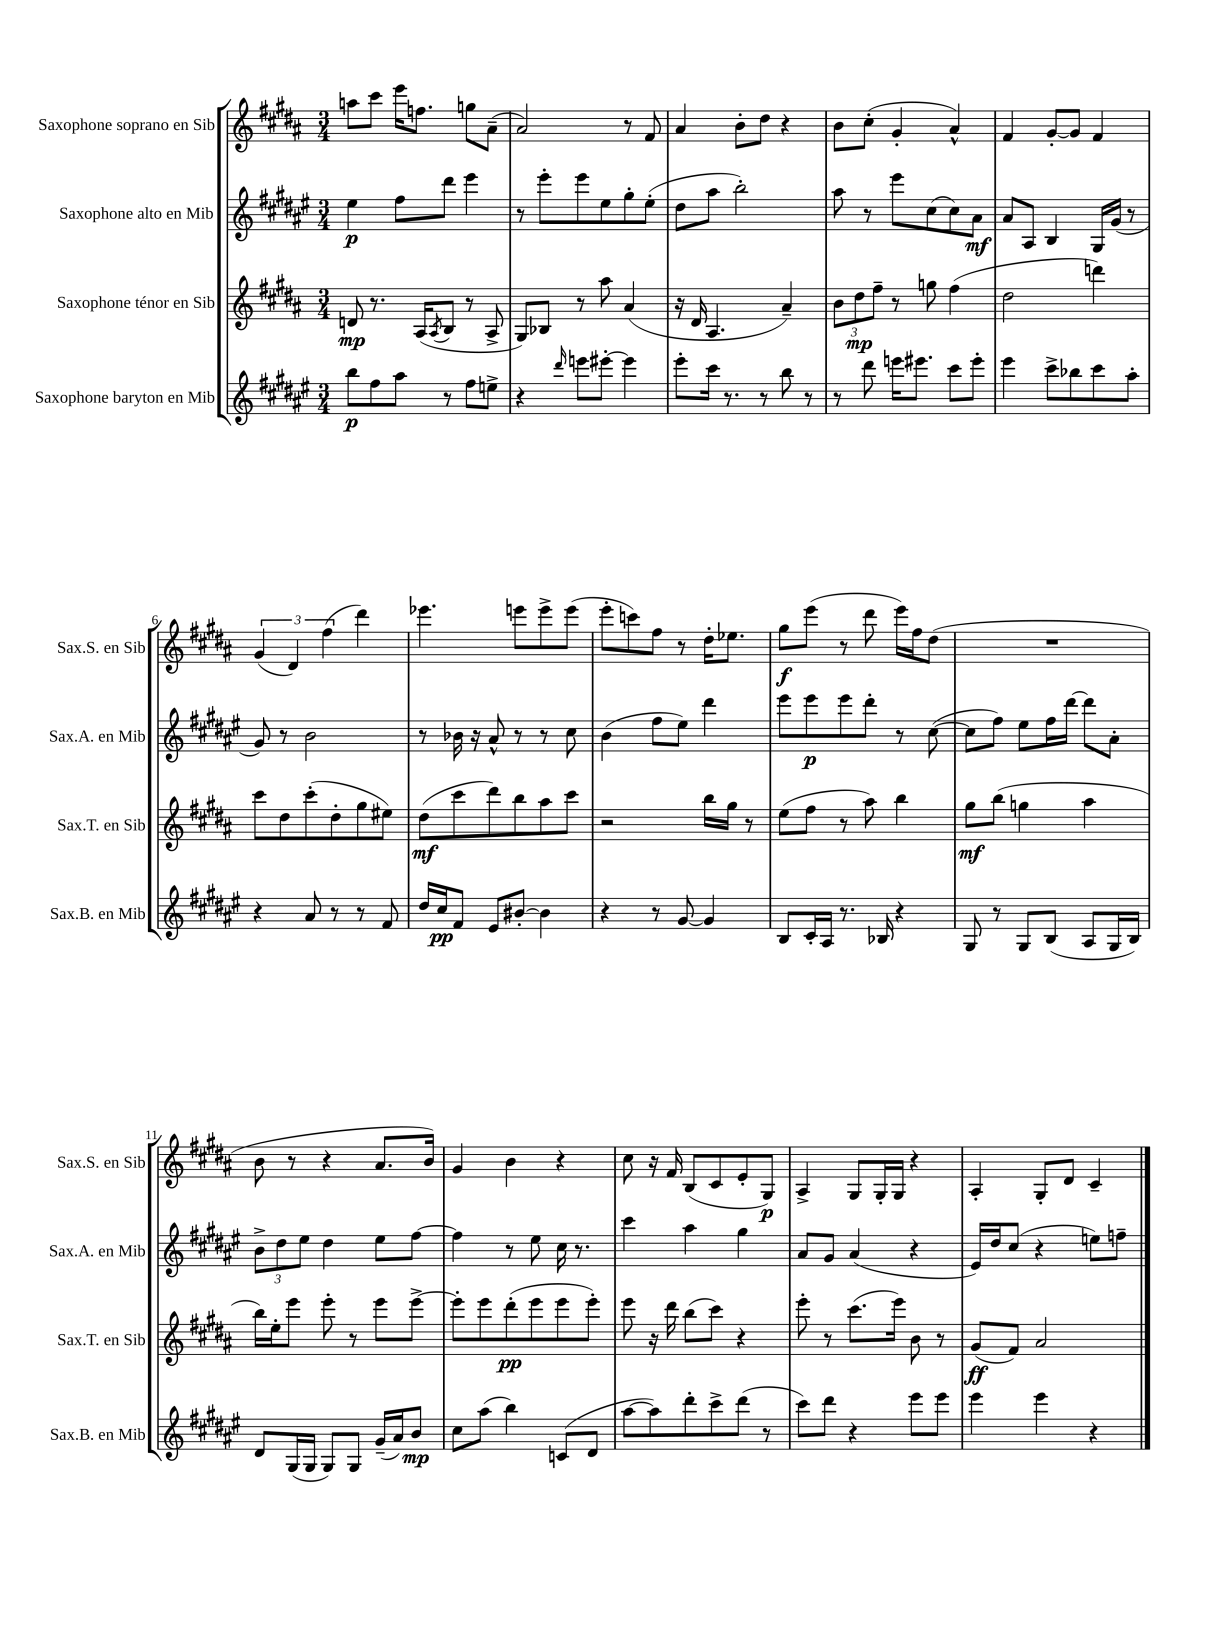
<<
\new StaffGroup <<
\new Staff = "s0" \with { instrumentName = "Saxophone soprano en Sib" shortInstrumentName = "Sax.S. en Sib" } {
    \clef treble \key b \major \numericTimeSignature \time 3/4
    a''8 cis'''8 e'''16 f''8. g''8 ais'8--( |
    ais'2) r8 fis'8 |
    ais'4 b'8-. dis''8 r4 |
    b'8 cis''8-.( gis'4-. ais'4-^) |
    fis'4 gis'8~-. gis'8 fis'4 |
    \tuplet 3/2 { gis'4( dis'4) fis''4( } dis'''4) |
    ees'''4. e'''8 e'''8-> e'''8( |
    e'''8-. c'''8) fis''8 r8 dis''16-. ees''8. |
    gis''8\f e'''8( r8 dis'''8 e'''16) fis''16 dis''8( |
    R2. |
    b'8 r8 r4 ais'8. b'16) |
    gis'4 b'4 r4 |
    cis''8 r16 fis'16 b8( cis'8 e'8-. gis8\p) |
    ais4-> gis8 gis16-. gis16 r4 |
    ais4-. gis8-. dis'8 cis'4-- \bar "|." |
}
\new Staff = "s1" \with { instrumentName = "Saxophone alto en Mib" shortInstrumentName = "Sax.A. en Mib" } {
    \clef treble \key fis \major \numericTimeSignature \time 3/4
    eis''4\p fis''8 dis'''8 eis'''4 |
    r8 eis'''8-. eis'''8 eis''8 gis''8-. eis''8-.( |
    dis''8 ais''8 b''2-.) |
    ais''8 r8 eis'''8 cis''8( cis''8) ais'8\mf |
    ais'8 ais8 b4 gis16 gis'16( r8 |
    gis'8) r8 b'2 |
    r8 bes'16 r16 ais'8-^ r8 r8 cis''8 |
    b'4( fis''8 eis''8) dis'''4 |
    eis'''8 eis'''8\p eis'''8 dis'''8-. r8 cis''8~( |
    cis''8 fis''8) eis''8 fis''16 dis'''16~ dis'''8 ais'8-. |
    \tuplet 3/2 { b'8-> dis''8 eis''8 } dis''4 eis''8 fis''8~ |
    fis''4 r8 eis''8 cis''16 r8. |
    cis'''4 ais''4 gis''4 |
    ais'8 gis'8 ais'4( r4 |
    eis'16) dis''16 cis''8( r4 e''8) f''8-- \bar "|." |
}
\new Staff = "s2" \with { instrumentName = "Saxophone ténor en Sib" shortInstrumentName = "Sax.T. en Sib" } {
    \clef treble \key b \major \numericTimeSignature \time 3/4
    d'8\mp r8. ais16( \acciaccatura { ais8 } b8 r8 ais8-> |
    gis8) bes8 r8 ais''8 ais'4( |
    r16 dis'16 ais4. ais'4--) |
    \tuplet 3/2 { b'8 dis''8\mp fis''8-- } r8 g''8 fis''4( |
    dis''2 d'''4) |
    cis'''8 dis''8 cis'''8-.( dis''8-. gis''8 eis''8) |
    dis''8\mf( cis'''8 dis'''8) b''8 ais''8 cis'''8 |
    r2 b''16 gis''16 r8 |
    e''8( fis''8 r8 ais''8) b''4 |
    gis''8\mf b''8( g''4 ais''4 |
    b''16) e''16-. e'''8 e'''8-. r8 e'''8 e'''8~-> |
    e'''8-. e'''8 dis'''8-.\pp( e'''8 e'''8 e'''8-.) |
    e'''8 r16 dis'''16 b''8( cis'''8) r4 |
    e'''8-. r8 cis'''8.( e'''16) b'8 r8 |
    gis'8\ff( fis'8) ais'2 \bar "|." |
}
\new Staff = "s3" \with { instrumentName = "Saxophone baryton en Mib" shortInstrumentName = "Sax.B. en Mib" } {
    \clef treble \key fis \major \numericTimeSignature \time 3/4
    b''8\p fis''8 ais''8 r8 fis''8 e''8-> |
    r4 \grace { dis'''16 } e'''8 eis'''8~-. eis'''4 |
    eis'''8-. cis'''16 r8. r8 b''8 r8 |
    r8 dis'''8 e'''16 eis'''8. cis'''8 eis'''8-. |
    eis'''4 cis'''8-> bes''8 cis'''8 ais''8-. |
    r4 ais'8 r8 r8 fis'8 |
    dis''16 cis''16\pp fis'8 eis'8 bis'8~-. bis'4 |
    r4 r8 gis'8~ gis'4 |
    b8 cis'16-. ais16 r8. bes16 r4 |
    gis8 r8 gis8 b8( ais8 gis16 b16) |
    dis'8 gis16( gis16 gis8) gis8 gis'16--( ais'16) b'8\mp |
    cis''8 ais''8( b''4) c'8( dis'8 |
    ais''8~ ais''8) dis'''8-. cis'''8-> dis'''8( r8 |
    cis'''8) dis'''8 r4 eis'''8 eis'''8 |
    eis'''4 eis'''4 r4 \bar "|." |
}
>>
>>
